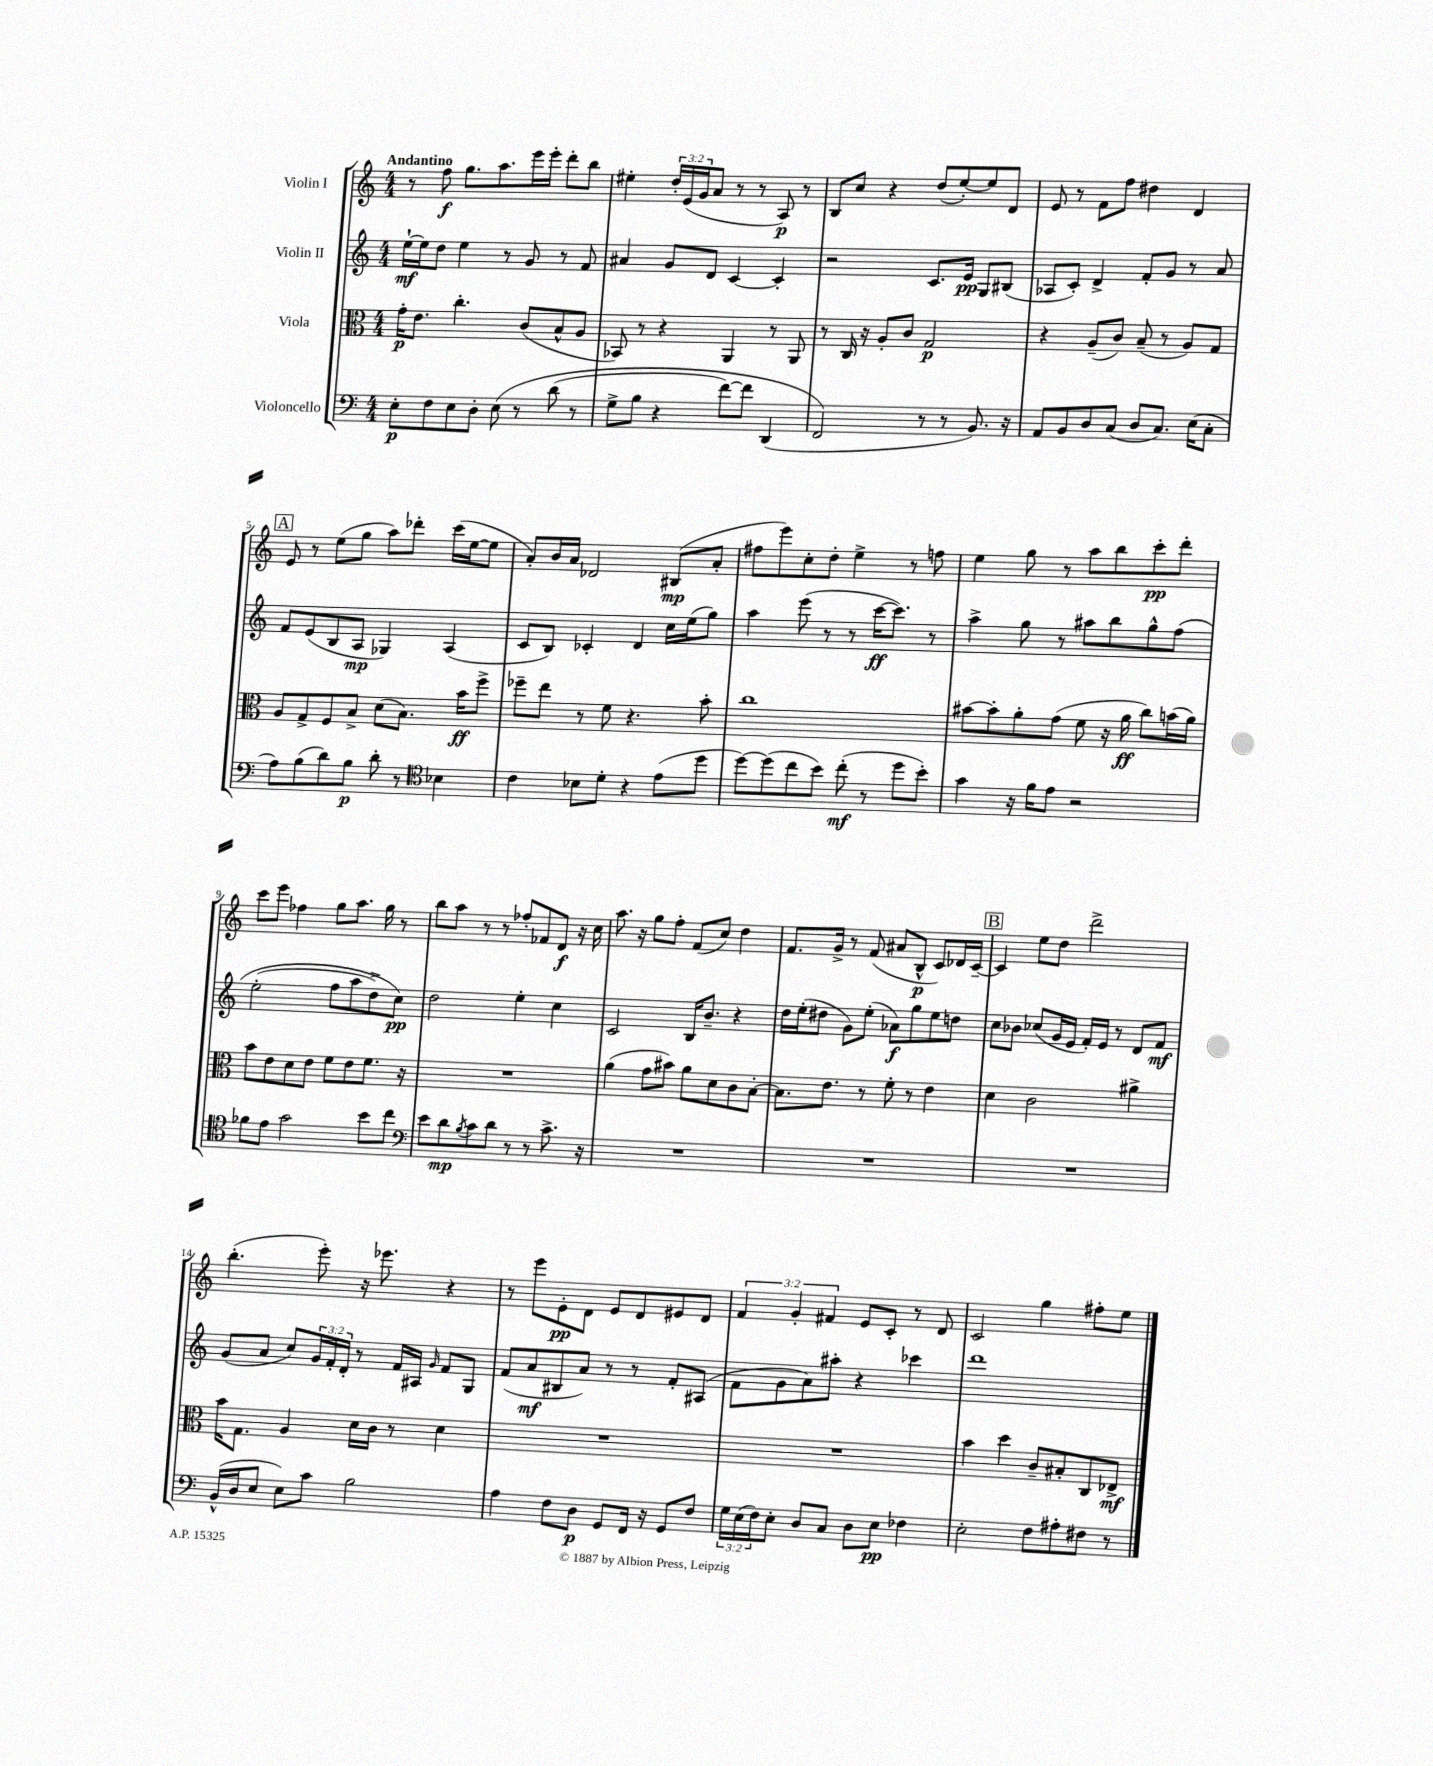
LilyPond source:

<<
\new StaffGroup <<
\new Staff = "s0" \with { instrumentName = "Violin I" } {
    \clef treble \key c \major \numericTimeSignature \time 4/4 \override Staff.TupletNumber.text = #tuplet-number::calc-fraction-text \tempo "Andantino"
    r8 f''8\f g''8. a''8. e'''16 e'''16-. d'''8-. b''8 |
    eis''4-. \tuplet 3/2 { d''16-. e'16( g'16 } a'8 r8 r8 a8\p) r8 |
    b8 c''8 r4 d''8( e''8~-.) e''8 d'8 |
    e'8 r8 f'8 f''8 dis''4 d'4 |
    \mark \markup { \box "A" } e'8 r8 e''8( g''8 a''8) des'''8-. c'''16( e''16~ e''8 |
    a'8-.) b'16 a'16 des'2 bis8\mp( a'8-. |
    fis''8 e'''8) c''8-. d''8-. e''4-> r8 f''8 |
    e''4 g''8 r8 a''8 b''8 c'''8-.\pp d'''8-. |
    c'''8 e'''8 fes''4 g''8 a''8. g''16 r8 |
    b''8 a''8 r8 r8 fes''8-. fes'8 d'8\f r16 c''16 |
    a''8. r16 g''8 f''8-. f'8( c''8) d''4 |
    f'8. g'16-> r8 f'8( ais'8 b8-^\p c'8) des'16 c'16~-- |
    \mark \markup { \box "B" } c'4 e''8 d''8 d'''2-> |
    b''4.-.( e'''8-.) r16 ees'''8. r4 |
    r8 e'''8 e'8-.\pp d'8 e'8 d'8 eis'8 d'8 |
    \tuplet 3/2 { f'4 g'4-. fis'4 } e'8 c'8-. r8 d'8 |
    c'2 g''4 fis''8-. e''8 \bar "|." |
}
\new Staff = "s1" \with { instrumentName = "Violin II" } {
    \clef treble \key c \major \numericTimeSignature \time 4/4 \override Staff.TupletNumber.text = #tuplet-number::calc-fraction-text
    e''16~-!\mf e''16 d''8 e''4 r8 g'8 r8 f'8 |
    ais'4 g'8 d'8 c'4~ c'4-. |
    r2 c'8. e'16\pp g8 bis8( |
    aes8 c'8-.) d'4-> f'8-. g'8 r8 a'8 |
    \mark \markup { \box "A" } f'8 e'8( b8 a8\mp ges4) a4( |
    c'8 b8) ces'4-. d'4 c''16 e''16( g''8) |
    a''4 e'''8( r8 r8 c'''16~\ff c'''8.) r8 |
    a''4-> g''8 r8 ais''8 b''8 g''8-^ f''8\( |
    e''2-.( f''8 a''8 d''8->) c''8\pp\) |
    d''2 e''4-. c''4 |
    c'2 b16 b'8.-- r4 |
    d''16 e''16-.( dis''8 g'8) e''8-.( aes'8\f) g''8 e''8 d''8 |
    \mark \markup { \box "B" } c''8 bes'8 ces''8( g'16 e'16 f'16-.) e'16 r8 d'8 f'8\mf |
    g'8( a'8 c''8) \tuplet 3/2 { g'16 f'16-. d'16-. } r8 f'16 ais16 \grace { g'16 } f'8 g8 |
    f'8( a'8\mf bis8 a'8) r8 r8 f'8-. ais8( |
    f'8 g'8 a'8) ais''8-. r4 ces'''4 |
    d'''1 \bar "|." |
}
\new Staff = "s2" \with { instrumentName = "Viola" } {
    \clef alto \key c \major \numericTimeSignature \time 4/4
    g'16-.\p e'8. c''4.-. c'8( b8-^ a8 |
    bes,8) r8 r4 a,4 r8 a,8 |
    r8 c16 r16 a8-. c'8 g2\p |
    r4 a8--( c'8) b8--( r8 a8) g8 |
    \mark \markup { \box "A" } a8 g8-> f8 b8-> d'8( b8.) b'16\ff f''8-> |
    fes''8-- e''8 r8 f'8 r4. b'8-. |
    c''1 |
    bis'8~ bis'8-. a'8-. g'8( f'8 r16 a'16\ff c''8) b'16( a'16) |
    b'8 e'8 d'8 e'8 f'8 e'8 f'8. r16 |
    R1 |
    a'4( g'8 bis'8) a'8 d'8 c'8 b8~-. |
    b8. e'8. r8 f'8-. r8 e'4 |
    \mark \markup { \box "B" } d'4 c'2 ais'4-> |
    b'16 g8. a4 d'16 c'16 r8 d'4 |
    R1 |
    R1 |
    b'4 d''4 c'8-- bis8-. c8 ees8->\mf \bar "|." |
}
\new Staff = "s3" \with { instrumentName = "Violoncello" } {
    \clef bass \key c \major \numericTimeSignature \time 4/4 \override Staff.TupletNumber.text = #tuplet-number::calc-fraction-text
    e8-.\p f8 e8 d8-. e8\( r8 d'8( r8 |
    g8-> b8 r4 f'8~) f'8 d,4( |
    f,2\) r8 r8 b,8.) r16 |
    a,8 b,8 d8 c8( d8 c8.) e16( c8-. |
    \mark \markup { \box "A" } a8) b8( d'8) b8\p d'8-. r8 \clef tenor bes4 |
    c'4 bes8 d'8-. r4 e'8( d''8 |
    d''8~) d''8( c''8 b'8) c''8-.\mf( r8 d''8 b'8-.) |
    g'4 r16 f'16 e'8 r2 |
    fes'8 e'8 g'2 b'8 c''8 |
    \clef bass e'8 d'8\mp \acciaccatura { b8 } c'8 d'8 r8 r8 c'8.-> r16 |
    R1 |
    R1 |
    \mark \markup { \box "B" } R1 |
    b,16-^( d16 e8 e8) c'8 b2 |
    a4 f8 d8\p g,8 f,16 r16 g,8 f8 |
    \tuplet 3/2 { g16 e16( f16) } e8-. d8 c8 d8 e8\pp fes4 |
    e2-. f8 ais8-. fis8 r8 \bar "|." |
}
>>
>>
